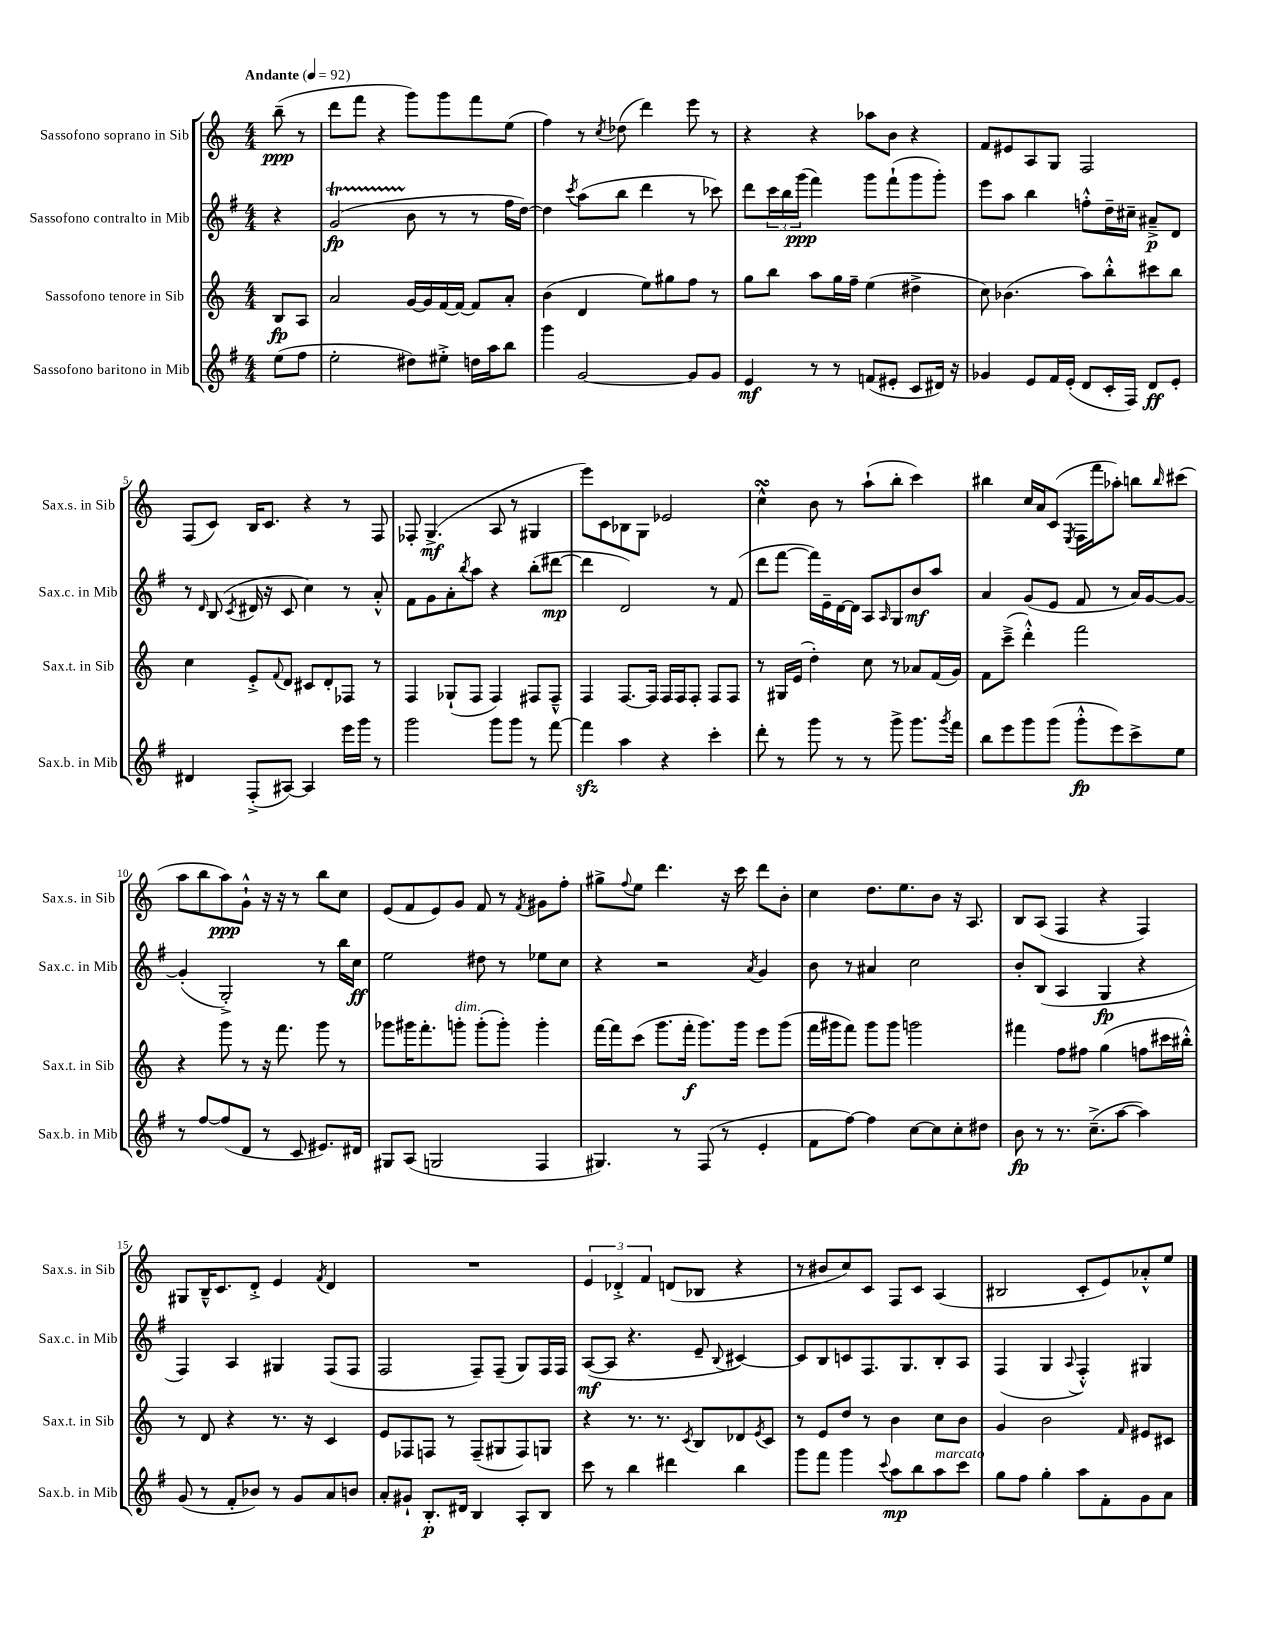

**kern	**kern	**kern	**kern
*staff4	*staff3	*staff2	*staff1
*clefG2	*clefG2	*clefG2	*clefG2
*k[f#]	*k[]	*k[f#]	*k[]
*M4/4	*M4/4	*M4/4	*M4/4
*MM92	*MM92	*MM92	*MM92
(8ee	8B	4r	(8bb~
8ff#	8A	.	8r
=	=	=	=
2ee'	2a	(2g	8ddd
.	.	.	8fff
.	.	.	4r
8dd#)	[16g	8b	8ggg)
.	16g]	.	.
8ee#'^	[16f	8r	8ggg
.	16f_	.	.
16dd	8f]	8r	8fff
16aa	.	.	.
8bb	8a'	16ff#	(8ee
.	.	[16dd)	.
=	=	=	=
4ggg	(4b	4dd]	4ff)
.	.	8qccc	.
[2g	4d	(8aa	8r
.	.	.	8qcc
.	.	8bb	(8dd-
.	8ee)	4ddd	4ddd)
.	8gg#	.	.
8g]	8ff	8r	8eee
8g	8r	8ccc-)	8r
=	=	=	=
4e	8gg	8ddd	4r
.	8bb	24ccc	.
.	.	24bb	.
.	.	(24ggg	.
8r	8aa	4fff#)	4r
8r	16gg	.	.
.	16ff~	.	.
(8f	(4ee	8ggg	8aa-
8e#'	.	(8fff#`	8b
8c	4dd#^	8ggg	4r
16d#)	.	8ggg')	.
16r	.	.	.
=	=	=	=
4g-	8cc)	8eee	8f
.	(4.b-	8aa	8e#
8e	.	4bb	8A
16f#	.	.	8G
(16e'	.	.	.
8d	8aa)	8ff'^^	2F
16c'	8bb'^^	16dd~	.
16F#)	.	16cc#~	.
8d	8ccc#	8a#~^	.
8e'	8bb	8d	.
=	=	=	=
4d#	4cc	8r	(8F
.	.	16qqd	.
.	.	(8B	8c)
.	.	8qc	.
(8F#'^	8e'^	16d#	16B
.	.	16r	8.c
.	8qqf	.	.
[8A#)	8d	8c	.
4A#]	8c#	4cc)	4r
.	8d'	.	.
16eee	8F-	8r	8r
16ggg	.	.	.
8r	8r	8a'^^	8F
=	=	=	=
2ggg	4F	8f#	8F-'
.	.	8g	(4.G^
.	(8G-`	8a'	.
.	.	8qbb	.
.	8F	8aa	.
8ggg	4F)	4r	8A
8ggg	.	.	8r
8r	8F#	(8bb'	4G#
[8fff#	8F#~^^	[8ddd#	.
=	=	=	=
4fff#]	4F	4ddd#]	8eee)
.	.	.	8c
4aa	[8.F	2d)	8B-
.	.	.	8G
.	16F]	.	.
4r	16F	.	2e-
.	16F	.	.
.	8F'	.	.
4ccc'	8F	8r	.
.	8F	(8f#	.
=	=	=	=
8ddd'	8r	8ddd	4cc^^
8r	16G#	[8fff#	.
.	(16e	.	.
8ggg	4dd')	16fff#])	8b
.	.	16e~	.
8r	.	[16d	8r
.	.	16d]	.
8r	8cc	8A	(8aa`
.	.	16qqA	.
8ggg^	8r	8G	8bb'
8.ggg	8a-	8b	4ccc)
.	(16f	8aa	.
8qggg	.	.	.
16fff#	16g)	.	.
=	=	=	=
8bb	8f	4a	4bb#
8eee	(8ccc~^	.	.
8ggg	4ddd'^^)	(8g	16cc
.	.	.	16a
(8ggg	.	8e	(8c
.	.	.	8qE
8ggg'^^	2fff	8f#	16F
.	.	.	16fff
8eee)	.	8r	8aa-')
8ccc^	.	16a)	8bb
.	.	[16g	.
.	.	.	16qqbb
8ee	.	8g_	(8ccc#
=	=	=	=
8r	4r	(4g']	8aa
[8ff#	.	.	8bb
(8ff#]	8ggg	2G'^)	8aa)
8d	8r	.	8g`^^
8r	16r	.	16r
.	8.fff	.	16r
8c	.	.	8r
8.e#)	8ggg	8r	8bb
.	8r	16bb	8cc
16d#	.	16cc	.
=	=	=	=
8G#	8ggg-	2ee	(8e
(8A	16ggg#	.	8f
.	8.fff'	.	.
2G	.	.	8e)
.	8ggg'	.	8g
.	(8ggg'	8dd#	8f
.	8ggg')	8r	8r
.	.	.	8qf
4F#	4ggg'	8ee-	8g#
.	.	8cc	8ff'
=	=	=	=
4.G#)	[16fff	4r	8gg#^
.	16fff]	.	.
.	.	.	8qqff
.	(8ccc	.	8ee
.	8.ggg	2r	4.ddd
8r	.	.	.
.	16fff'	.	.
(8F#	8.ggg)	.	.
8r	.	.	16r
.	16ggg	.	16ccc
.	.	8qa	.
4e'	8eee	4g	8ddd
.	(8ggg	.	8b'
=	=	=	=
8f#	16fff	8b	4cc
.	16ggg#	.	.
[8ff#)	8fff)	8r	.
4ff#]	8ggg#	4a#	8.dd
.	8ggg#	.	.
.	.	.	8.ee
[8cc	2ggg	2cc	.
8cc]	.	.	8b
8cc'	.	.	16r
.	.	.	8.A
8dd#	.	.	.
=	=	=	=
8b	4fff#	8b'	8B
8r	.	(8B	(8A
8.r	8ff	4A	4F
.	8ff#	.	.
(8.cc~^	.	.	.
.	(4gg	4G	4r
[8aa	.	.	.
4aa])	8ff	4r	4F)
.	16ccc#	.	.
.	16bb#'^^)	.	.
=	=	=	=
(8g	8r	4F#)	8G#
8r	8d	.	16B~^^
.	.	.	8.c
8f#'	4r	4A	.
8b-)	.	.	8d'^
8r	8.r	4G#	4e
8g	.	.	.
.	16r	.	.
.	.	.	8qf
8a	4c	(8F#	4d
8b	.	8F#	.
=	=	=	=
8a'	8e	2F#	1r
8g#`	8F-	.	.
8.B'	8F	.	.
.	8r	.	.
16d#	.	.	.
4B	(8F~	8F#~)	.
.	8G#	(8F#~	.
8A'	8F)	8G)	.
8B	8G	16F#	.
.	.	16F#	.
=	=	=	=
8ccc	4r	([8A	6e
8r	.	8A]	.
.	.	.	6d-'^
4bb	8.r	4.r	.
.	.	.	6f
.	8.r	.	.
4ddd#	.	.	(8d
.	8qc	.	.
.	8B	8e~	8B-
.	.	8qqB	.
4bb	8d-	[4c#)	4r
.	8qe	.	.
.	8c	.	.
=	=	=	=
8ggg	8r	8c#]	8r
8fff#	8e	8B	8b#
4ggg	8dd	8c	8cc)
.	8r	8.F#	8c
8qqccc	.	.	.
8aa	4b	.	8F
.	.	8.G	.
8bb	.	.	8c
8aa	8cc	8B'	(4A
8ccc	8b	8A	.
=	=	=	=
8gg	4g	(4F#	2B#
8ff#	.	.	.
4gg'	2b	4G	.
.	.	8qqA	.
8aa	.	4F#'^^)	8c'
8f#'	.	.	8e)
.	16qqf	.	.
8g	8e#	4G#	8a-'^^
8a	8c#	.	8ee
==	==	==	==
*-	*-	*-	*-
